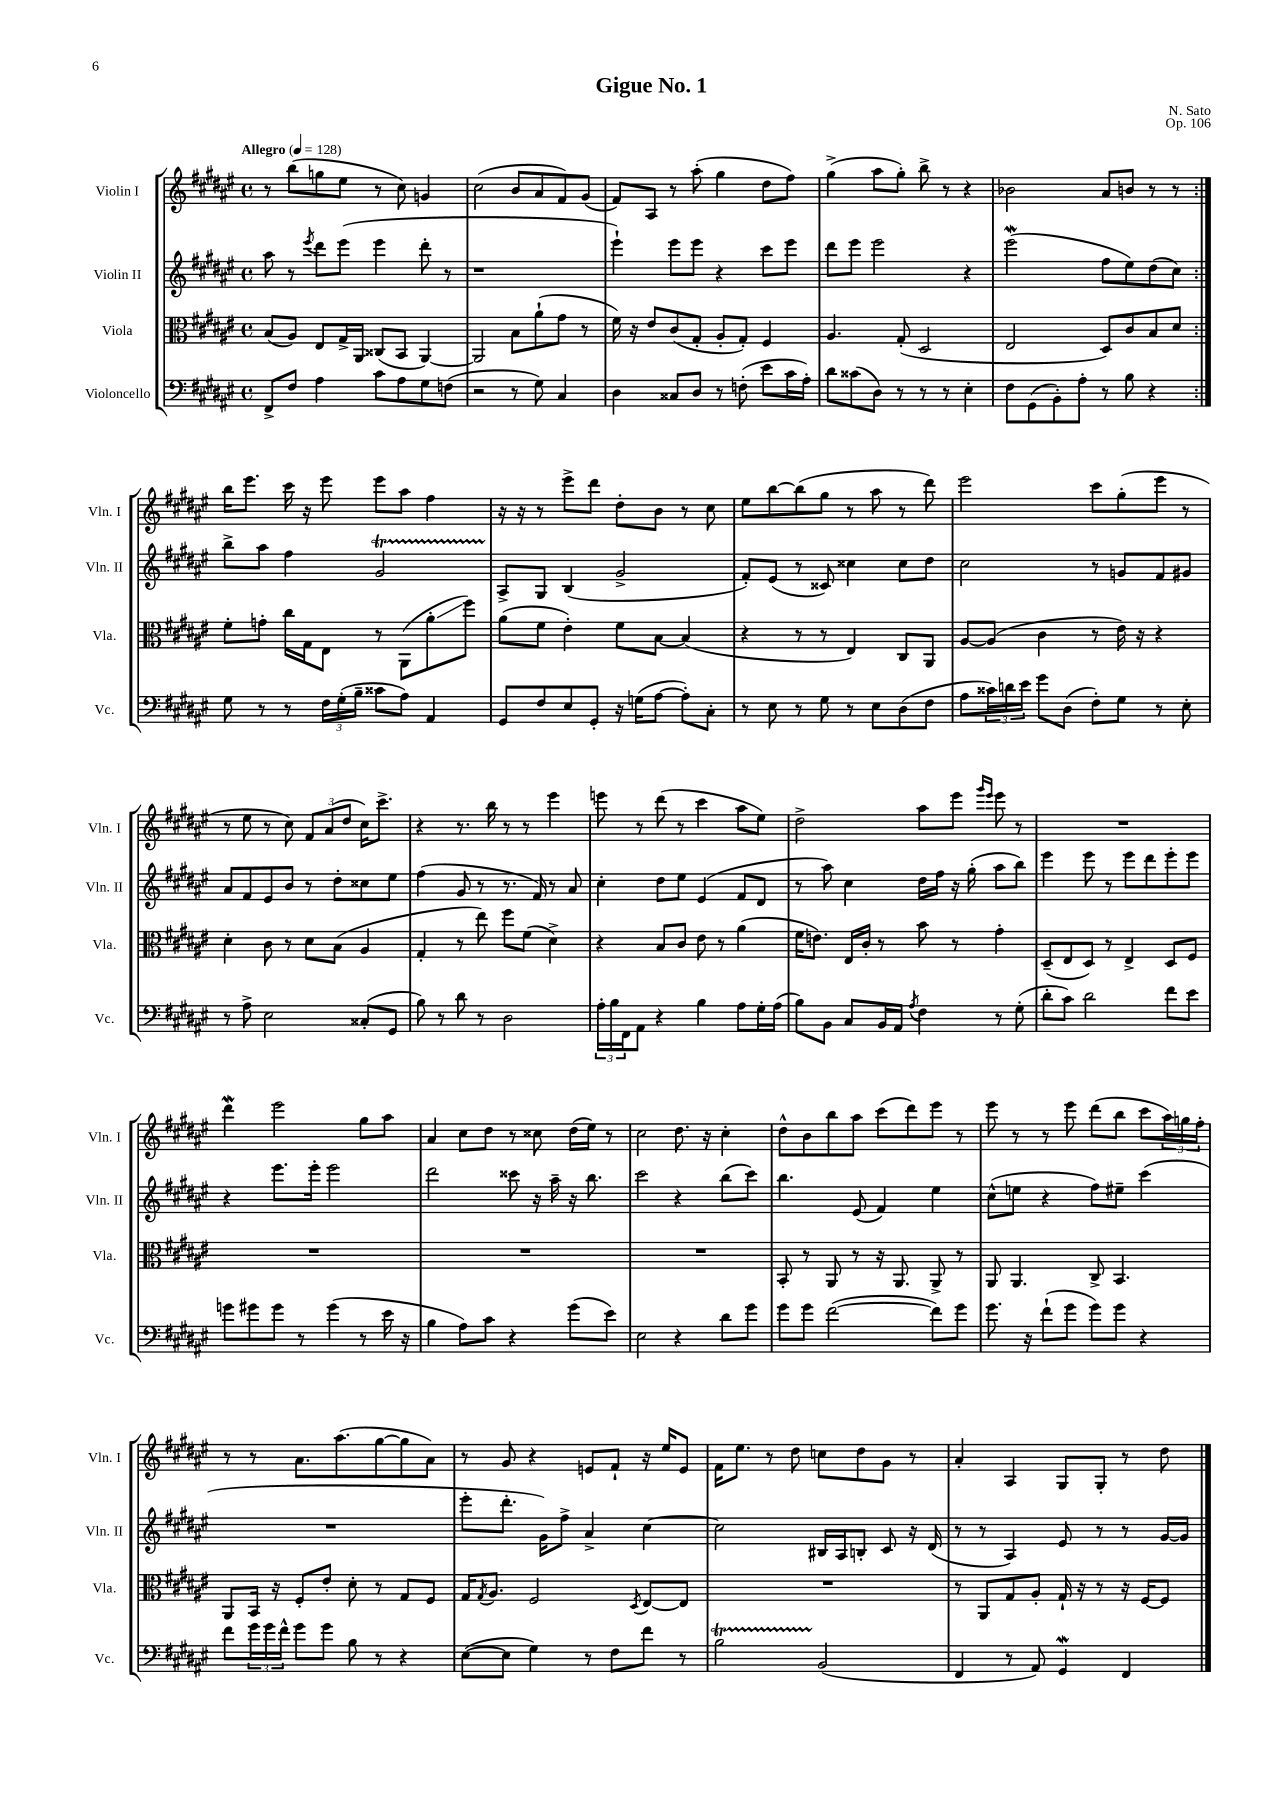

**kern	**kern	**kern	**kern
*staff4	*staff3	*staff2	*staff1
*clefF4	*clefC3	*clefG2	*clefG2
*k[f#c#g#d#a#e#]	*k[f#c#g#d#a#e#]	*k[f#c#g#d#a#e#]	*k[f#c#g#d#a#e#]
*M4/4	*M4/4	*M4/4	*M4/4
*met(c)	*met(c)	*met(c)	*met(c)
*MM128	*MM128	*MM128	*MM128
8FF#^	(8B	8aa#	8r
8F#	8A#)	8r	(8bb
.	.	8qeee#	.
4A#	8E#	8ddd#	8gg
.	16G#^	(8eee#	8ee#
.	16AA#	.	.
8c#	(8C##	4eee#	8r
8A#	8BB	.	8cc#)
8G#	[4AA#)	8ddd#'	4g
(8F	.	8r	.
=	=	=	=
2r	2AA#]	1r	(2cc#
8r	8B	.	8b
8G#)	(8a#`	.	8a#
4C#	8g#	.	8f#)
.	8r	.	(8g#
=	=	=	=
4D#	16f#)	4eee#`)	8f#)
.	16r	.	.
.	8e#	.	8A#
8C##	(8c#	8eee#	8r
8D#	8G#'	8eee#	(8aa#'
8r	8A#'	4r	4gg#
(8F'	8G#')	.	.
8e#	4F#	8ccc#	8dd#
16c#	.	8eee#	8ff#)
16A#')	.	.	.
=	=	=	=
8d#	4.A#	8ddd#	(4gg#^
(8c##	.	8eee#	.
8D#)	.	2eee#	8aa#
8r	(8G#'	.	8gg#')
8r	2D#	.	8bb^
8r	.	.	8r
4E#'	.	4r	4r
=	=	=	=
8F#	2E#	(2eee#	2b-
(8GG#	.	.	.
8BB')	.	.	.
8A#'	.	.	.
8r	8D#)	8ff#	8a#
8B	8c#	8ee#)	8b
4r	8B	(8dd#	8r
.	8d#	8cc#)	8r
=:|!	=:|!	=:|!	=:|!
8G#	8f#'	8bb^	16bb
.	.	.	8.eee#
8r	8g'	8aa#	.
8r	16cc#	4ff#	16ccc#
.	16G#	.	16r
24F#	8E#	.	8eee#
(24G#'	.	.	.
24B~	.	.	.
8c##	8r	2g#	8eee#
8A#)	(8AA#	.	8aa#
4AA#	8a#'	.	4ff#
.	8ff#)	.	.
=	=	=	=
8GG#	(8a#	8A#^	16r
.	.	.	16r
8F#	8f#	8G#	8r
8E#	4e#')	(4B	8eee#^
8GG#'	.	.	8ddd#
16r	8f#	2g#^	8dd#'
(16G	.	.	.
[8A#	[8B	.	8b
8A#'])	(4B]	.	8r
8C#'	.	.	8cc#
=	=	=	=
8r	4r	8f#')	8ee#
8E#	.	(8e#	[8bb
8r	8r	8r	(8bb]
8G#	8r	8c##)	8gg#
8r	4E#)	4cc##	8r
8E#	.	.	8aa#
(8D#	8C#	8cc##	8r
8F#	8AA#	8dd#	8ddd#)
=	=	=	=
8A#	[8A#	2cc#	2eee#
24c##)	(8A#]	.	.
24d	.	.	.
24e#	.	.	.
8g#	4c#	.	.
(8D#	.	.	.
8F#')	8r	8r	8ccc#
8G#	16e#)	8g	(8gg#'
.	16r	.	.
8r	4r	8f#	8eee#
8E#'	.	8g#	8r
=	=	=	=
8r	4d#'	8a#	8r
8A#^	.	8f#	8ee#
2E#	8c#	8e#	8r
.	8r	8b	8cc#)
.	8d#	8r	12f#
.	.	.	(12a#
.	(8B	8dd#'	.
.	.	.	12dd#
(8C##'	4A#	8cc##	16cc#)
.	.	.	8.ccc#^
8GG#	.	8ee#	.
=	=	=	=
8B)	4G#'	(4ff#	4r
8r	.	.	.
8d#	8r	8g#	8.r
8r	8ee#)	8r	.
.	.	.	16bb
2D#	8ff#	8.r	8r
.	(8f#	.	8r
.	.	16f#)	.
.	4d#^)	8r	4eee#
.	.	8a#	.
=	=	=	=
24A#'	4r	4cc#'	8eee
24B	.	.	.
24FF#	.	.	.
8AA#	.	.	8r
4r	8B	8dd#	(8ddd#
.	8c#	8ee#	8r
4B	8e#	(4e#	4ccc#
.	8r	.	.
8A#	(4a#	8f#	8aa#
16G#'	.	8d#	8ee#)
(16A#	.	.	.
=	=	=	=
8B)	16f#	8r	2dd#^
.	8.e)	.	.
8BB	.	8aa#)	.
8C#	16E#	4cc#	.
.	16c#'	.	.
16BB	8r	.	.
16AA#	.	.	.
8qA#	.	.	.
4F#	8b	16dd#	8aa#
.	.	16ff#	.
.	8r	16r	8eee#
.	.	(16gg#'	.
.	.	.	16qqggg#
.	.	.	16qqeee#
8r	4g#'	8aa#	8eee#
(8G#'	.	8bb)	8r
=	=	=	=
8d#'	(8D#~	4eee#	1r
8c#)	8E#	.	.
2d#	8D#)	8eee#	.
.	8r	8r	.
.	4E#^	8eee#	.
.	.	8ddd#	.
8f#	8D#	8eee#'	.
8e#	8F#	8eee#	.
=	=	=	=
8g	1r	4r	4ddd#
8g#	.	.	.
8g#	.	8.eee#	2eee#
8r	.	.	.
.	.	16eee#'	.
(4g#	.	2eee#	.
8r	.	.	8gg#
16e#	.	.	8aa#
16r	.	.	.
=	=	=	=
4B	1r	2ddd#	4a#
8A#)	.	.	8cc#
8c#	.	.	8dd#
4r	.	8ccc##	8r
.	.	16r	8cc##
.	.	16aa#~	.
(8g#	.	16r	(16dd#
.	.	8.bb	16ee#)
8e#)	.	.	8r
=	=	=	=
2E#	1r	2ccc#	2cc#
4r	.	4r	8.dd#
.	.	.	16r
8d#	.	(8bb	4cc#'
8g#	.	8ccc#)	.
=	=	=	=
8g#	8BB'	4.bb	8dd#^^
8g#	8r	.	8b
([2f#	8AA#	.	8bb
.	8r	(8e#	8aa#
.	16r	4f#)	(8ccc#
.	8.AA#	.	.
.	.	.	8ddd#)
8f#])	8AA#^	4ee#	8eee#
8g#	8r	.	8r
=	=	=	=
8.g#	8AA#	(8cc#^^	8eee#
.	4.AA#	8ee	8r
16r	.	.	.
(8f#`	.	4r	8r
8g#	.	.	8eee#
8g#)	8C#^	8ff#)	(8ddd#
8g#	4.BB	8ee#~	8bb
4r	.	(4ccc#	8ccc#
.	.	.	24aa#)
.	.	.	24gg
.	.	.	24ff#'
=	=	=	=
8f#	8AA#	1r	8r
24g#	16BB	.	8r
24g#	.	.	.
.	16r	.	.
24f#^^	.	.	.
8g#	8F#'	.	8.a#
8g#	8e#'	.	.
.	.	.	(8.aa#
8B	8d#'	.	.
8r	8r	.	[8gg#
4r	8G#	.	8gg#]
.	8F#	.	8a#)
=	=	=	=
([8E#	16G#	8eee#'	8r
.	8qG#	.	.
.	8.A#	.	.
8E#]	.	8.ddd#'	8g#
4G#)	2F#	.	4r
.	.	16g#)	.
.	.	8ff#^	.
8r	.	4a#^	8e
8F#	.	.	8f#`
.	8qD#	.	.
8f#	[8E#	[4cc#	16r
.	.	.	16ee#
8r	8E#]	.	8e
=	=	=	=
2B	1r	2cc#]	16f#
.	.	.	8.ee#
.	.	.	8r
.	.	.	8dd#
(2BB	.	16B#	8cc
.	.	16A#	.
.	.	8B'	8dd#
.	.	8c#	8g#
.	.	16r	8r
.	.	(16d#	.
=	=	=	=
4FF#	8r	8r	4a#'
.	8AA#	8r	.
8r	8G#	4A#)	4A#
8AA#)	8A#'	.	.
4GG#	16G#`	8e#	8G#
.	16r	.	.
.	8r	8r	8G#'
4FF#	16r	8r	8r
.	[16F#	.	.
.	8F#]	[16g#	8dd#
.	.	16g#]	.
==	==	==	==
*-	*-	*-	*-
